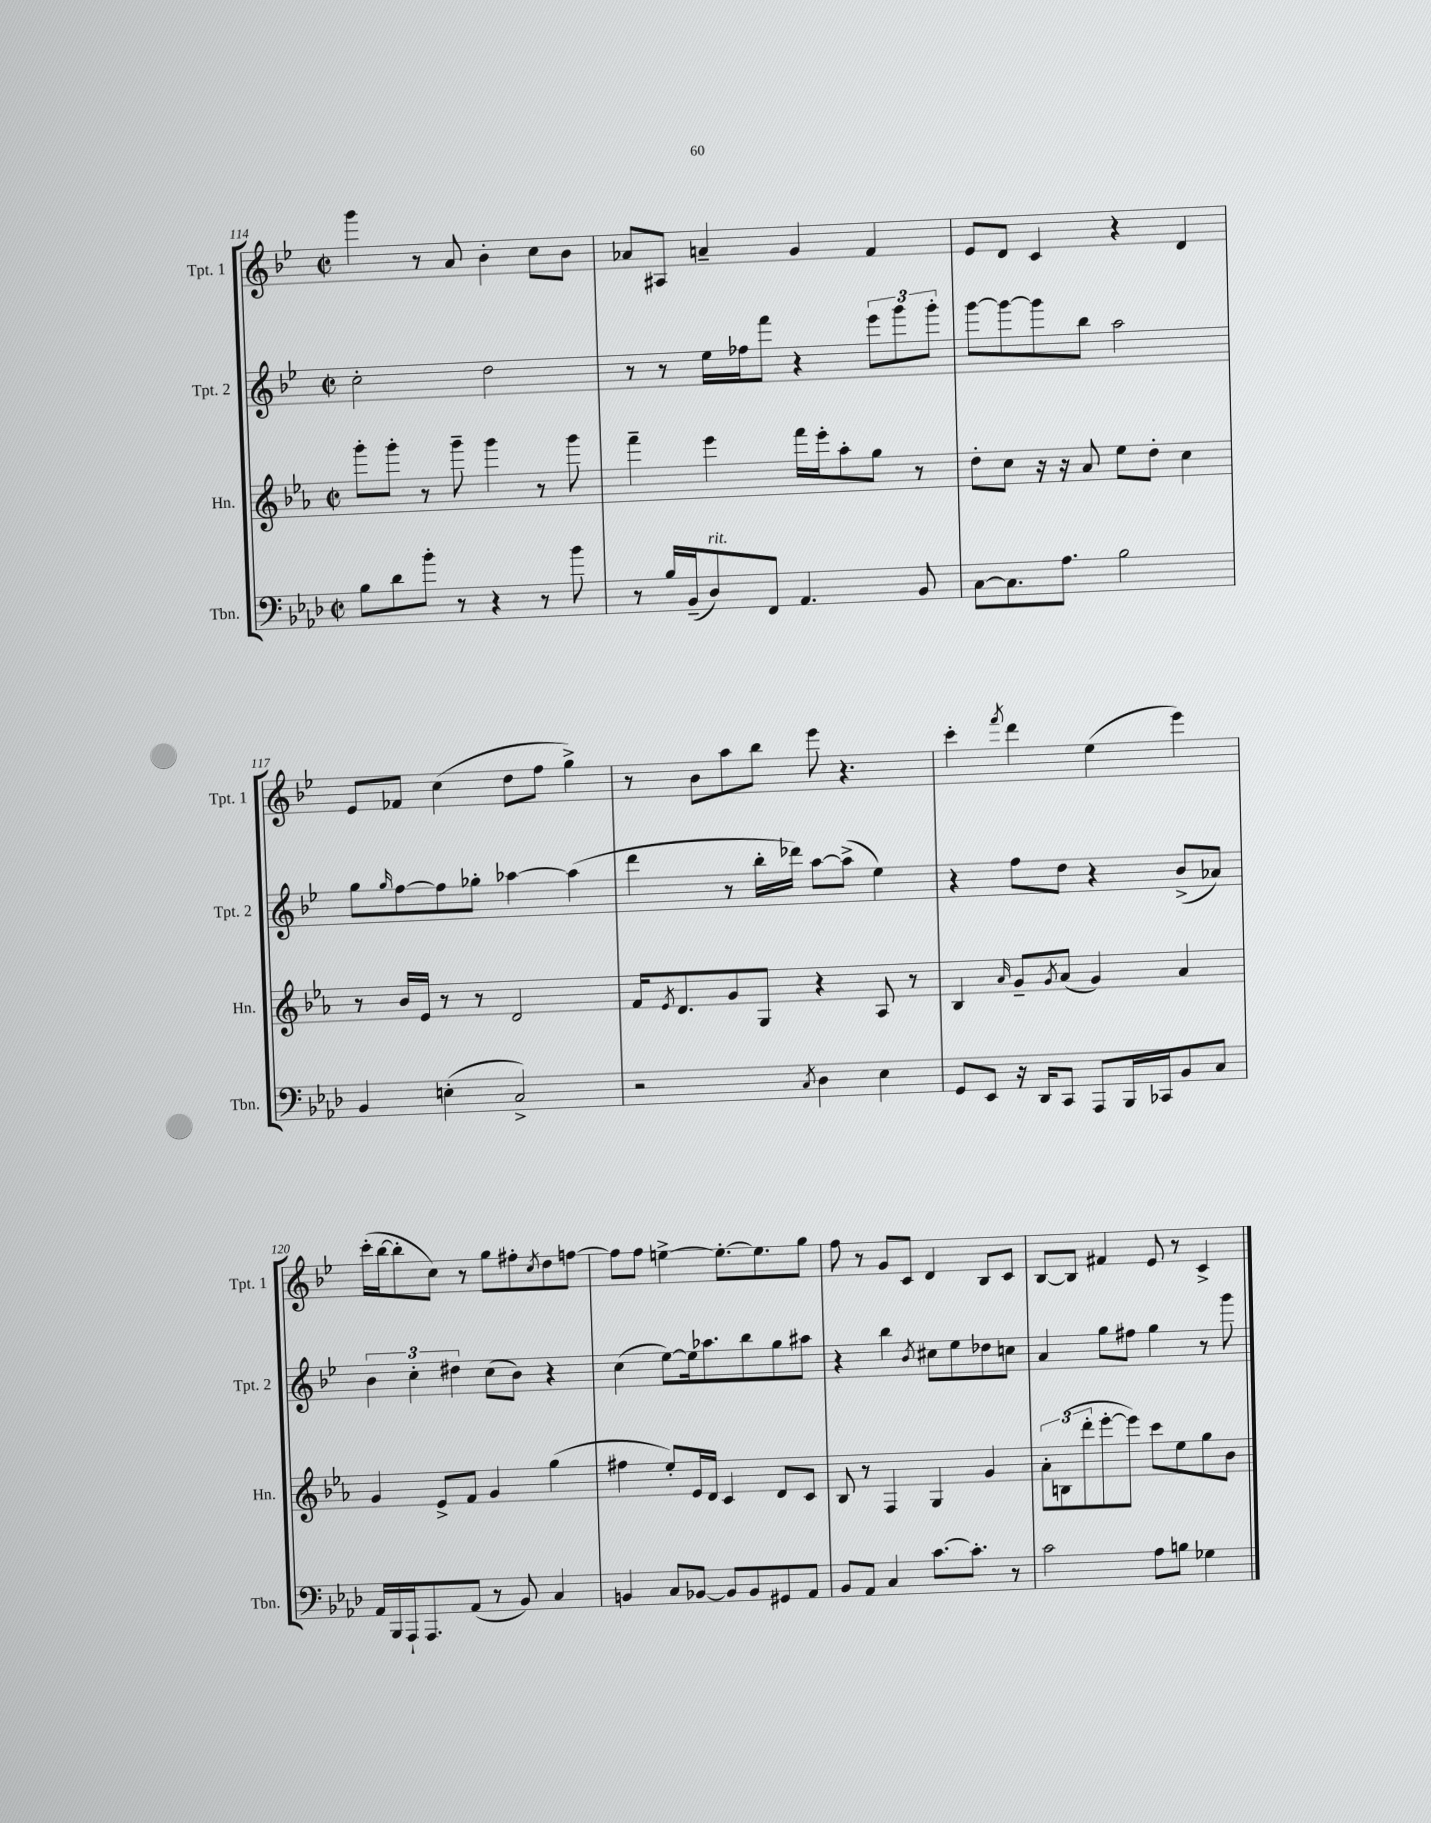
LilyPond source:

<<
\new StaffGroup <<
\new Staff = "s0" \with { instrumentName = "Tpt. 1" shortInstrumentName = "Tpt. 1" } {
    \clef treble \key bes \major \defaultTimeSignature \time 2/2
    g'''4 r8 a'8 bes'4-. c''8 bes'8 |
    aes'8 ais8 a'4-- g'4 f'4 |
    ees'8 d'8 c'4 r4 d'4 |
    ees'8 fes'8 c''4( d''8 f''8 g''4->) |
    r8 bes'8 a''8 bes''8 ees'''8 r4. |
    c'''4-. \acciaccatura { f'''8 } d'''4 ees''4( ees'''4) |
    c'''16-.( bes''16~ bes''8-. c''8) r8 g''8 fis''8-. \acciaccatura { c''8 } d''8 f''8~ |
    f''8 f''8 e''4~-> e''8.~-. e''8. g''8 |
    f''8 r8 g'8 c'8 d'4 bes8 c'8 |
    bes8~ bes8 fis'4 ees'8 r8 c'4-> \bar "|." |
}
\new Staff = "s1" \with { instrumentName = "Tpt. 2" shortInstrumentName = "Tpt. 2" } {
    \clef treble \key bes \major \defaultTimeSignature \time 2/2
    c''2-. d''2 |
    r8 r8 ees''16 fes''16 f'''8 r4 \tuplet 3/2 { ees'''8 g'''8 g'''8-. } |
    g'''8~ g'''8~ g'''8 bes''8 a''2 |
    g''8 \grace { g''16 } f''8~ f''8 ges''8-. aes''4~ aes''4( |
    d'''4 r8 bes''16-. des'''16) a''8~ a''8->( ees''4) |
    r4 f''8 d''8 r4 bes'8->( aes'8) |
    \tuplet 3/2 { bes'4 c''4-. dis''4 } c''8( bes'8) r4 |
    c''4( ees''8~) ees''16 aes''8. bes''8 g''8 ais''8 |
    r4 bes''4 \acciaccatura { bes'8 } cis''8 ees''8 des''8 c''8 |
    a'4 g''8 fis''8 g''4 r8 g'''8 \bar "|." |
}
\new Staff = "s2" \with { instrumentName = "Hn." shortInstrumentName = "Hn." } {
    \clef treble \key ees \major \defaultTimeSignature \time 2/2
    g'''8-. g'''8-. r8 g'''8-- g'''4 r8 g'''8 |
    f'''4-- ees'''4 f'''16 ees'''16-. aes''8-. g''8 r8 |
    d''8-. c''8 r16 r16 aes'8 ees''8 d''8-. c''4 |
    r8 bes'16 ees'16 r8 r8 d'2 |
    f'16 \acciaccatura { ees'8 } d'8. g'8 g8 r4 aes8 r8 |
    bes4 \grace { aes'16 } g'8-- \acciaccatura { g'8 } aes'8( g'4) aes'4 |
    g'4 ees'8-> f'8 g'4 g''4( |
    fis''4 ees''8-.) ees'16 d'16 c'4 d'8 c'8 |
    bes8 r8 f4 g4 g'4 |
    \tuplet 3/2 { aes'8-. b8( d'''8-. } ees'''8~-. ees'''8) c'''8 ees''8 g''8 bes'8 \bar "|." |
}
\new Staff = "s3" \with { instrumentName = "Tbn." shortInstrumentName = "Tbn." } {
    \clef bass \key aes \major \defaultTimeSignature \time 2/2
    bes8 des'8 bes'8-. r8 r4 r8 bes'8 |
    r8 bes16 bes,16--( des8^\markup { \italic "rit." }) f,8 aes,4. bes,8 |
    c8~ c8. aes8. bes2 |
    bes,4 e4-.( c2->) |
    r2 \acciaccatura { c8 } des4 ees4 |
    g,8 ees,8 r16 des,16 c,8 aes,,8 bes,,16 ces,16 bes,8 c8 |
    aes,16 bes,,16 aes,,16-! aes,,8. aes,8( r8 bes,8) c4 |
    b,4 c8 bes,8~ bes,8 bes,8 gis,8 aes,8 |
    bes,8 aes,8 c4 c'8.~ c'8.-. r8 |
    c'2 aes8 b8 ges4 \bar "|." |
}
>>
>>
\layout { \context { \Score currentBarNumber = #114 } }
